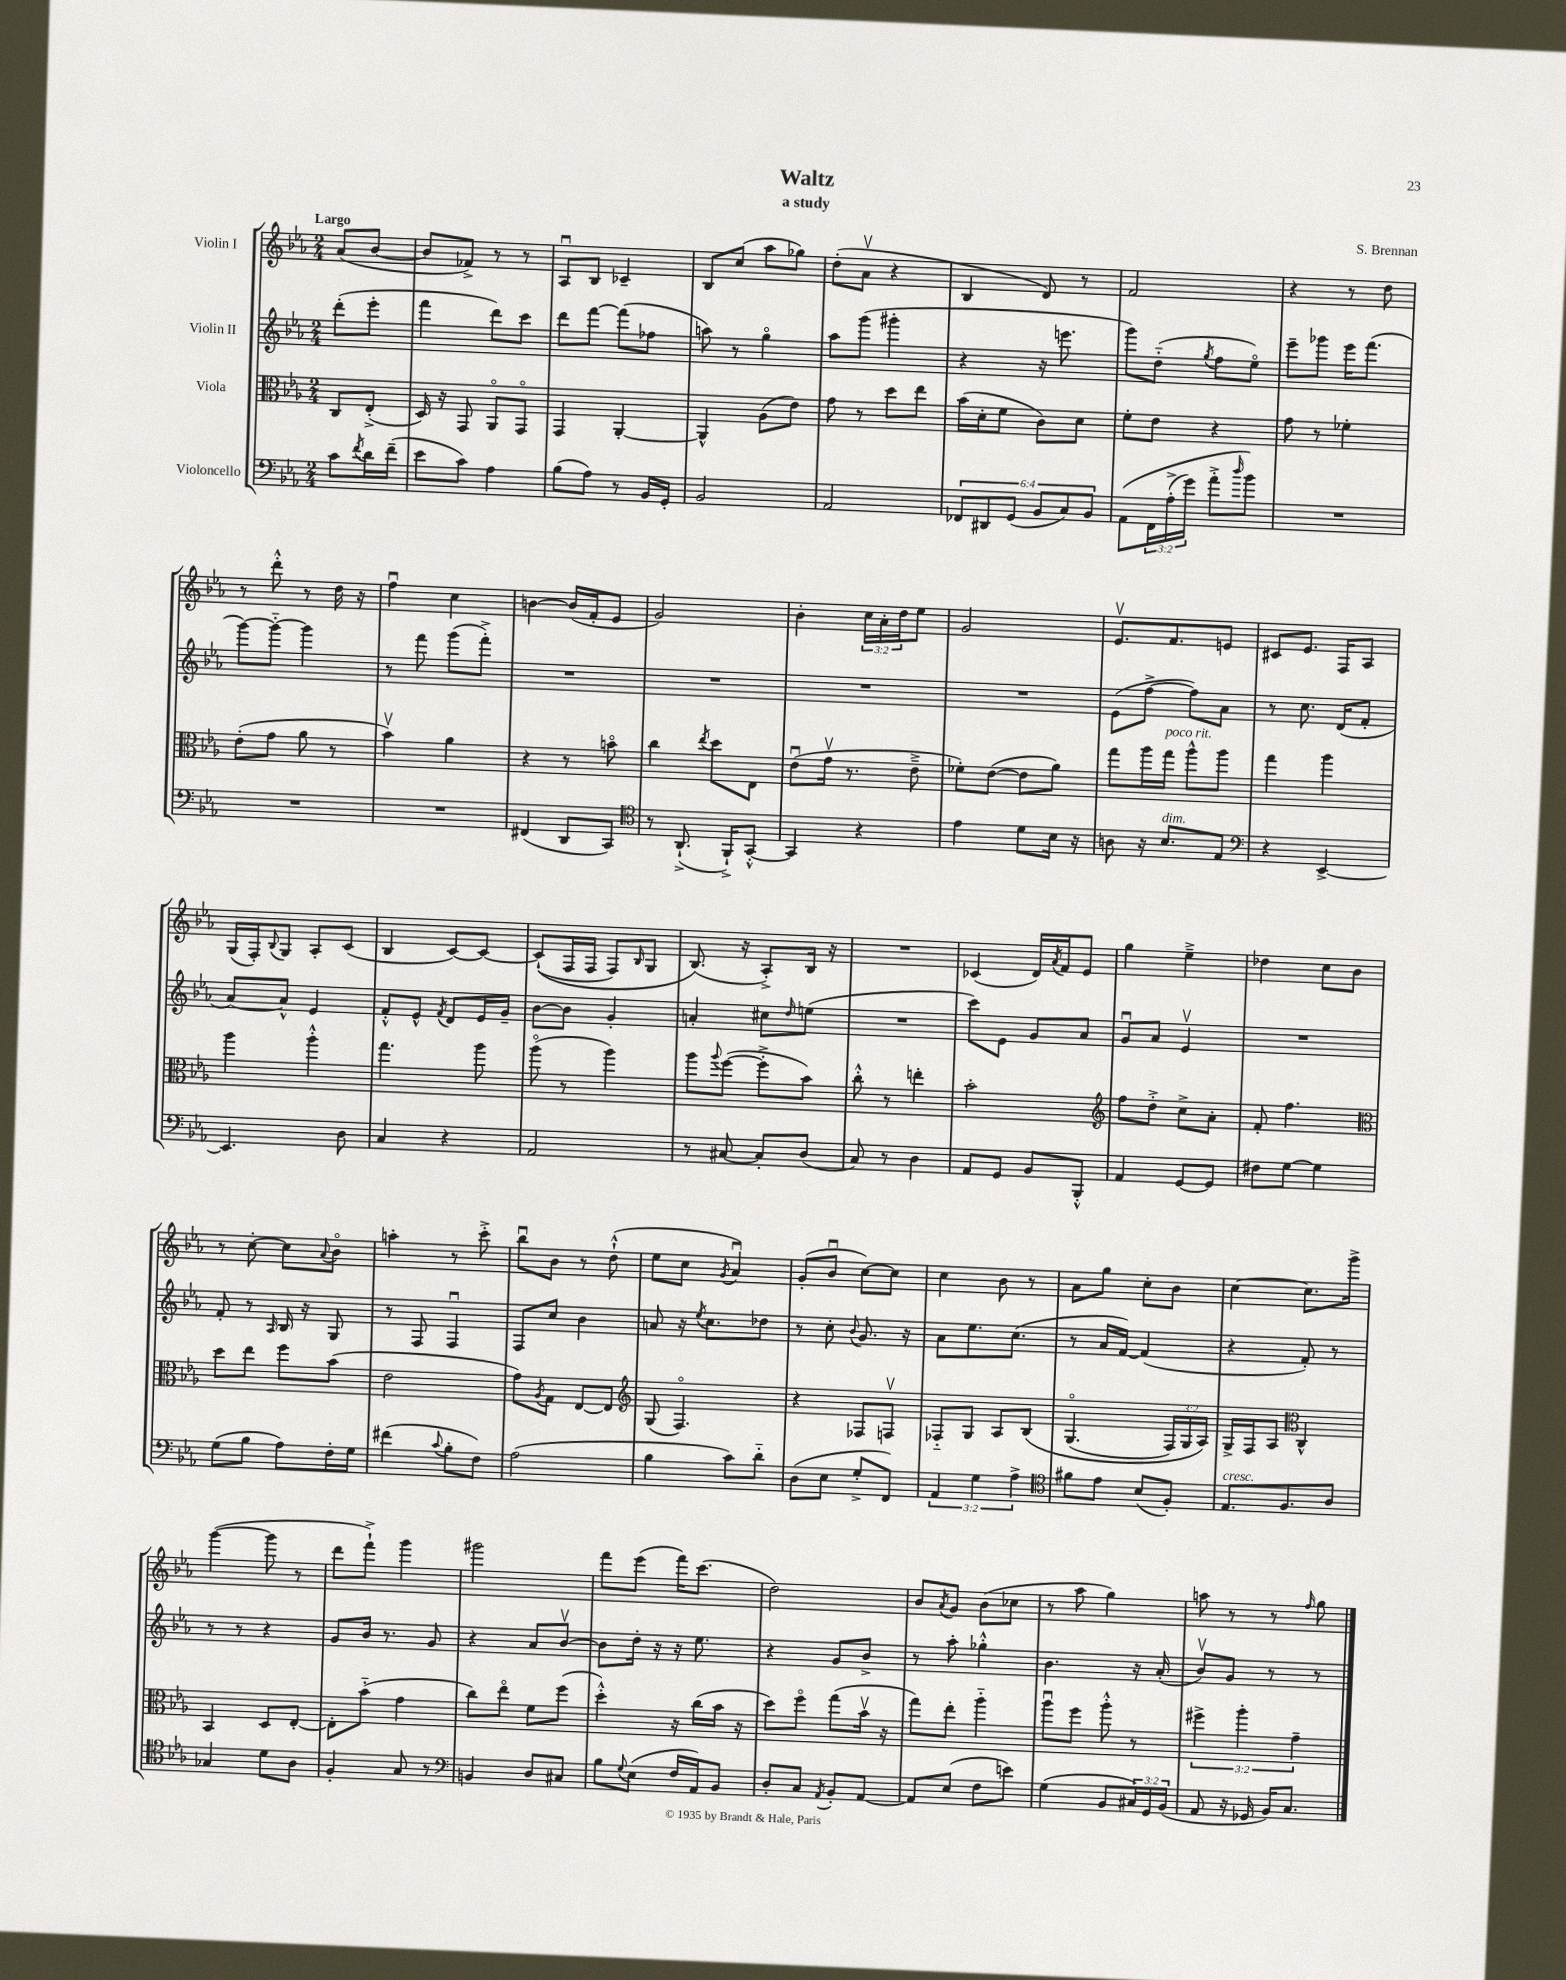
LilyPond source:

\header { title = "Waltz" composer = "S. Brennan" subtitle = "a study" }
<<
\new StaffGroup <<
\new Staff = "s0" \with { instrumentName = "Violin I" } {
    \clef treble \key ees \major \numericTimeSignature \time 2/4 \override Staff.TupletNumber.text = #tuplet-number::calc-fraction-text \partial 4 \tempo "Largo"
    aes'8( bes'8~ |
    bes'8 fes'8->) r8 r8 |
    aes8\downbow bes8 ces'4-- |
    bes8 c''8( aes''8 ges''8) |
    d''8-.( aes'8\upbow r4 |
    bes4 d'8) r8 |
    f'2 |
    r4 r8 d''8 |
    r8 d'''8-.-^ r8 d''16 r16 |
    f''4\downbow c''4 |
    b'4~ b'16( f'16-. ees'8 |
    g'2) |
    bes'4-. \tuplet 3/2 { c''16 aes'16-. d''16 } ees''8 |
    g'2 |
    ees'8.\upbow f'8. e'8 |
    cis'8 ees'8. f16 aes8 |
    g16( f16-.) \appoggiatura { bes8 } g8 aes8-. c'8( |
    bes4 c'8~) c'8~ |
    c'8-!(\( f16 f16 f8) \grace { bes16 } g8 |
    bes8.(\) r16 aes8-.->) bes16 r16 |
    R2 |
    ces'4( d'16) \acciaccatura { aes'8 } f'16 ees'8 |
    g''4 ees''4---> |
    des''4 c''8 bes'8 |
    r8 c''8~-. c''8 \appoggiatura { aes'8 } bes'8\flageolet |
    a''4-. r8 c'''8-.-> |
    bes''8\downbow bes'8 r8 d''8-!-^( |
    ees''8 c''8 \acciaccatura { g'8 } aes'4\downbow) |
    g'8-.( bes'8\downbow c''8~) c''8 |
    c''4 bes'8 r8 |
    aes'8 g''8 c''8-. bes'8 |
    c''4~ c''8. g'''16-> |
    g'''4~( g'''8 r8 |
    d'''8 f'''8-!->) g'''4 |
    gis'''2 |
    f'''8 ees'''8( f'''16) c'''8.( |
    d''2) |
    bes'8 \acciaccatura { aes'8 } g'8 bes'8( ces''8 |
    r8 aes''8 g''4) |
    a''8 r8 r8 \grace { f''16 } g''8 \bar "|." |
}
\new Staff = "s1" \with { instrumentName = "Violin II" } {
    \clef treble \key ees \major \numericTimeSignature \time 2/4 \partial 4
    d'''8-.( ees'''8-. |
    f'''4 d'''8) c'''8 |
    d'''8 f'''8~ f'''8( fes''8 |
    a''8) r8 g''4\flageolet |
    aes''8 g'''8( gis'''4-. |
    r4 r16 e'''8. |
    g'''8) d''8-_( \acciaccatura { g''8 } f''8 ees''8\flageolet) |
    ees'''8-- ges'''8 ees'''16 f'''8.( |
    g'''8~) g'''8~-_ g'''4 |
    r8 f'''8 g'''8( f'''8-.->) |
    R2 |
    R2 |
    R2 |
    R2 |
    ees'8( f''8~-> f''8) aes'8 |
    r8 c''8. d'16( f'8-. |
    aes'8~) aes'8-^ ees'4 |
    f'8-.-^ ees'8-^ \acciaccatura { f'8 } d'8 ees'16 g'16-- |
    bes'8~ bes'8 g'4-. |
    a'4-. cis''8 \grace { d''16 } e''8( |
    R2 |
    c'''8) ees'8 g'8 aes'8 |
    g'8\downbow aes'8 ees'4\upbow |
    R2 |
    f'8-. r8 \grace { aes16 } bes16 r16 g8 |
    r8 f8 f4\downbow |
    f8 c''8 bes'4 |
    a'8 r16 \acciaccatura { ees''8 } c''8. des''8 |
    r8 c''8-. \appoggiatura { bes'8 } g'8. r16 |
    aes'8 ees''8. c''8.( |
    r8 aes'16 f'16~) f'4( |
    r4 f'8-.) r8 |
    r8 r8 r4 |
    g'8 bes'16 r8. g'8 |
    r4 aes'8 bes'8~\upbow |
    bes'8 d''16-. r16 r16 ees''8. |
    r4 g'8 bes'8-> |
    r8 aes''8-. ges''4-.-^ |
    bes'4. r16 aes'16-.( |
    bes'8\upbow) g'8 r8 r8 \bar "|." |
}
\new Staff = "s2" \with { instrumentName = "Viola" } {
    \clef alto \key ees \major \numericTimeSignature \time 2/4 \override Staff.TupletNumber.text = #tuplet-number::calc-fraction-text \partial 4
    c8 ees8-.->( |
    d16) r16 g,8 aes,8\flageolet g,8\flageolet |
    g,4 aes,4~-. |
    aes,4-^ aes8( ees'8) |
    g'8 r8 d''8 ees''8 |
    bes'16( d'16-. f'8 c'8) d'8 |
    f'8-. ees'8 r4 |
    g'8 r8 fes'4-. |
    ees'8-.( g'8 aes'8 r8 |
    bes'4\upbow) aes'4 |
    r4 r8 b'8\flageolet |
    c''4 \acciaccatura { ees''8 } d''8 ees8 |
    ees'8\downbow( g'16\upbow r8. ees'8---> |
    fes'8-.) ees'8~( ees'8 aes'8) |
    g''8 aes''16 g''16^\markup { \italic "poco rit." } aes''8-^ aes''8 |
    g''4 aes''4 |
    aes''4 aes''4-.-^ |
    g''4. aes''8 |
    aes''8\flageolet( r8 aes''4) |
    aes''8 \appoggiatura { aes''8 } f''8~( f''8-.-> bes'8) |
    c''8-.-^ r8 e''4-. |
    bes'2-. |
    \clef treble f''8 d''8-.-> c''8-> aes'8-. |
    f'8-. f''4. |
    \clef alto d''8 ees''8 f''8 bes'8( |
    ees'2 |
    g'8) \acciaccatura { aes8 } g8 ees8~ ees8 |
    \clef treble g8( f4.\flageolet) |
    r4 fes8 f8\upbow |
    fes8-_ g8 aes8 bes8\( |
    g4.\flageolet( \tuplet 3/2 { f16) g16 aes16\) } |
    g16-> f16 aes8 \clef alto c4-^ |
    bes,4 d8 ees8~-. |
    ees8-. bes'8-_( g'4 |
    c''8) ees''8\flageolet f'8 f''8( |
    d''4-.-^) r16 c''16( bes'16 r16 |
    d''8) f''8\flageolet g''8( bes'16\upbow r16 |
    g''8) ees''8-. aes''4-_ |
    aes''8\downbow f''8 aes''8-.-^ r8 |
    \tuplet 3/2 { fis''4-> aes''4-. g'4-- } \bar "|." |
}
\new Staff = "s3" \with { instrumentName = "Violoncello" } {
    \clef bass \key ees \major \numericTimeSignature \time 2/4 \override Staff.TupletNumber.text = #tuplet-number::calc-fraction-text \partial 4
    c'8 \acciaccatura { f'8 } d'16 f'16--( |
    ees'8 c'8) aes4 |
    bes8( aes8) r8 bes,16 g,16-. |
    bes,2 |
    aes,2 |
    \tuplet 6/4 { fes,8 dis,8 g,8( bes,8 c8) bes,8 } |
    aes,8\( \tuplet 3/2 { f,16 aes16-.->( g'16) } aes'8-.-> \grace { d''16 } bes'8\) |
    R2 |
    R2 |
    R2 |
    fis,4( d,8 c,8) |
    \clef tenor r8 aes,8.-!->( f,16-!->) g,8~-.-^ |
    g,4 r4 |
    ees'4 d'8 bes16 r16 |
    a8 r16 bes8.^\markup { \italic "dim." } ees8 |
    \clef bass r4 ees,4~-> |
    ees,4. d8 |
    c4 r4 |
    aes,2 |
    r8 cis8~ cis8-. d8( |
    c8) r8 d4 |
    aes,8 g,8 bes,8 bes,,8-.-^ |
    aes,4 g,8~ g,8 |
    fis8 g8~ g4 |
    g8( bes8 aes8) f16-. g16 |
    fis'4( \appoggiatura { c'8 } bes8-. f8) |
    aes2( |
    bes4 c'8) d'8-_ |
    d8( ees8 g8-.-> f,8) |
    \tuplet 3/2 { aes,4 g4 aes4-> } |
    \clef tenor fis'8 ees'8 bes8( f8-.) |
    ees8.^\markup { \italic "cresc." } f8. aes8 |
    ges4 d'8 aes8 |
    f4-. g8 r8 |
    \clef bass b,4 d8 cis8 |
    bes8 \appoggiatura { g8 } ees8( f16 aes,16) bes,8 |
    d8-. c8 \acciaccatura { aes,8 } bes,8-. aes,8~ |
    aes,8 ees8( f8 e'8) |
    g4( bes,8 \tuplet 3/2 { cis16) g,16 bes,16( } |
    aes,8 r16 ges,16 bes,16) c8. \bar "|." |
}
>>
>>
\layout { \context { \Score \remove "Bar_number_engraver" } }
